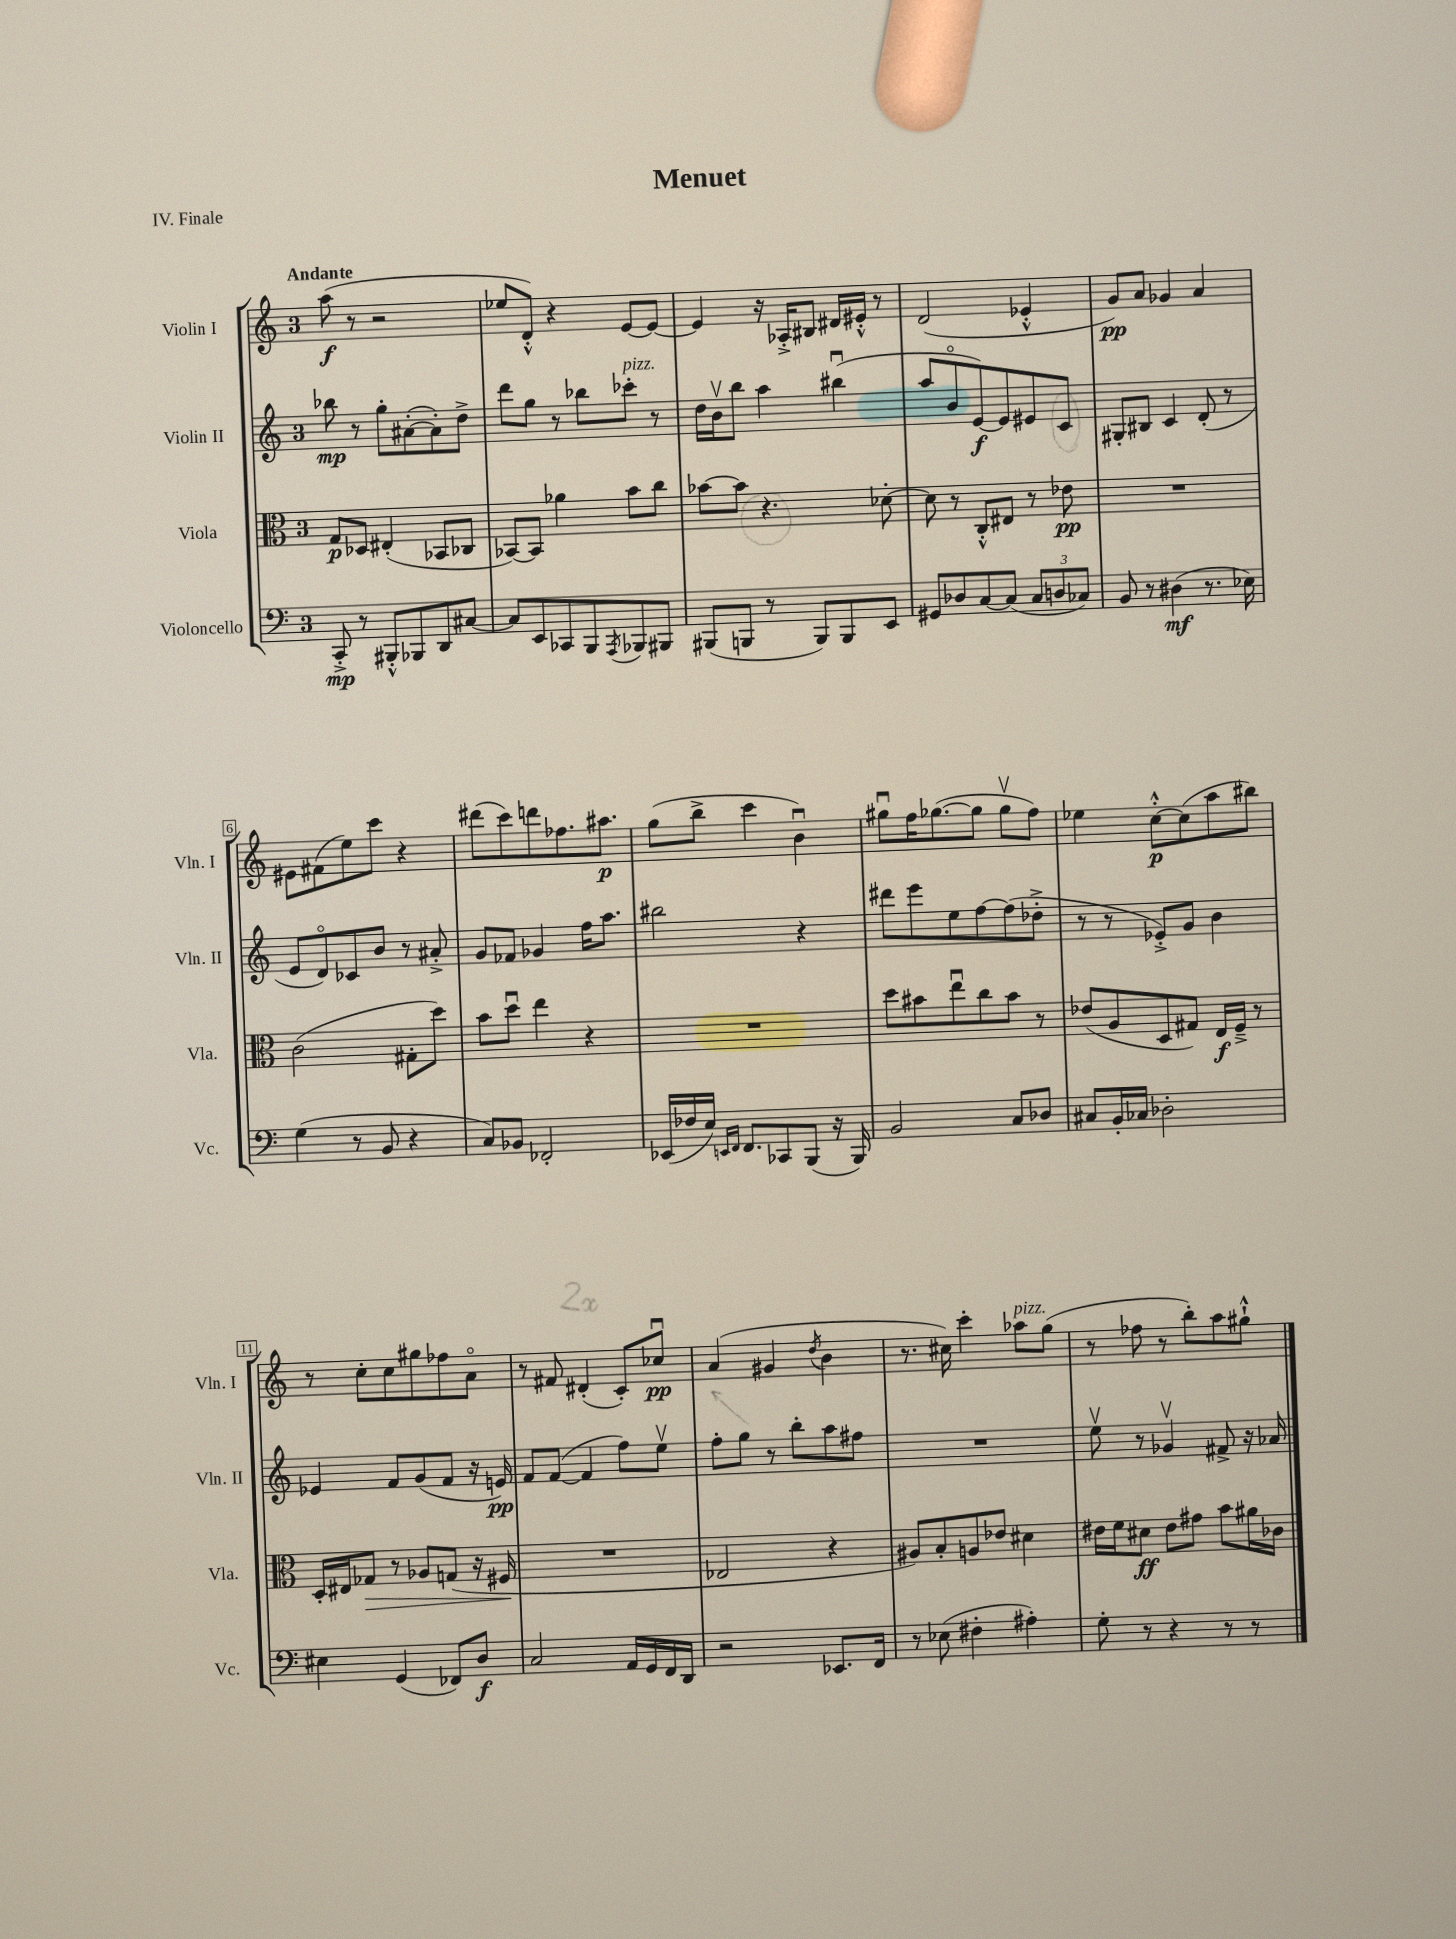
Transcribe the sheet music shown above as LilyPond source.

\header { title = "Menuet" piece = "IV. Finale" }
<<
\new StaffGroup <<
\new Staff = "s0" \with { instrumentName = "Violin I" shortInstrumentName = "Vln. I" } {
    \clef treble \key c \major \once \override Staff.TimeSignature.style = #'single-digit \time 3/4 \tempo "Andante"
    a''8\f( r8 r2 |
    ees''8 d'8-.-^) r4 e'8~ e'8~ |
    e'4 r16 aes16-.-> bis8 dis'16 eis'16-.-^ r8 |
    d'2( ees'4-.-^ |
    g'8\pp) a'8 ges'4 a'4 |
    eis'8 fis'8( e''8) c'''8 r4 |
    dis'''8( c'''8) d'''8 fes''8. ais''8.\p |
    g''8( b''8-> c'''4 b'4\downbow) |
    gis''8\downbow f''16 ges''8.~( ges''8 ges''8\upbow f''8) |
    ees''4 c''8~-.-^\p c''8( a''8 bis''8) |
    r8 c''8-. c''8 gis''8 fes''8 a'8\flageolet |
    r8 fis'8 dis'4-.( c'8-.) ces''8\downbow\pp |
    a'4( gis'4 \acciaccatura { d''8 } b'4 |
    r8. cis''16) c'''4-. aes''8^\markup { \italic "pizz." } g''8( |
    r8 fes''8 r8 b''8-.) a''8 gis''8-!-^ \bar "|." |
}
\new Staff = "s1" \with { instrumentName = "Violin II" shortInstrumentName = "Vln. II" } {
    \clef treble \key c \major \once \override Staff.TimeSignature.style = #'single-digit \time 3/4
    bes''8\mp r8 g''8-. ais'8~-.( ais'8-.) d''8-> |
    d'''8 g''8 r8 bes''8 ces'''8-.^\markup { \italic "pizz." } r8 |
    d''16 b'16\upbow b''8 a''4 bis''4\downbow( |
    a''8 b'8\flageolet e'8~\f) e'8 eis'8 c'8 |
    gis8-. bis8 c'4 d'8-.( r8 |
    e'8 d'8\flageolet) ces'8 b'8 r8 ais'8-.-> |
    g'8 fes'8 ges'4 f''16 a''8. |
    bis''2 r4 |
    dis'''8 e'''8 e''8 f''8~ f''8( des''8-.-> |
    r8 r8 ees'8-.->) g'8 b'4 |
    ees'4 f'8 g'8( f'8 r16 e'16\pp) |
    f'8 f'8~( f'4 f''8) e''8\upbow |
    f''8-. g''8 r8 b''8-. a''8 fis''8 |
    R2. |
    e''8\upbow r8 ges'4\upbow fis'8-> r16 aes'16 \bar "|." |
}
\new Staff = "s2" \with { instrumentName = "Viola" shortInstrumentName = "Vla." } {
    \clef alto \key c \major \once \override Staff.TimeSignature.style = #'single-digit \time 3/4
    g8\p des8 eis4-.( bes,8 ces8 |
    bes,8~) bes,8 aes'4 b'8 c''8 |
    bes'8~ bes'8 r4. des'8~-. |
    des'8 r8 c8-.-^ eis8 r8 ees'8\pp |
    R2. |
    c'2( gis8-. d''8) |
    b'8 d''8\downbow e''4 r4 |
    R2. |
    d''8 bis'8 e''8\downbow c''8 bis'8 r8 |
    ees'8( a8 d8 gis8) e16\f f16---> r8 |
    d16-. eis16 ges8\> r8 aes8 g8( r16 fis16\! |
    R2. |
    ees2 r4 |
    ais8) b8-. a8 ees'8 dis'4 |
    eis'16 f'16 dis'8\ff eis'8 gis'8 b'8 ais'16 ces'16 \bar "|." |
}
\new Staff = "s3" \with { instrumentName = "Violoncello" shortInstrumentName = "Vc." } {
    \clef bass \key c \major \once \override Staff.TimeSignature.style = #'single-digit \time 3/4
    c,8-.->\mp r8 bis,,8-.-^ bes,,8 d,8 cis8~ |
    cis8 e,8 ces,8 b,,8 \acciaccatura { a,,8 } bes,,8 bis,,8 |
    bis,,8( b,,8 r8 b,,8) b,,8 e,8 |
    gis,8 des8 c8~ c8( \tuplet 3/2 { c8 d8 ces8) } |
    b,8 r8 dis4\mf( r8. ees16) |
    g4( r8 b,8 r4 |
    c8) bes,8 fes,2-. |
    ees,16( fes16 e16) \grace { e,16 f,16 } f,8. ces,8 b,,8( r16 b,,16) |
    b,2 c8 des8 |
    cis8 b,16-. ces16 des2-. |
    eis4 g,4( fes,8) d8\f |
    c2 a,16 g,16 f,16 d,16 |
    r2 ees,8. f,16 |
    r8 ees8( fis4-. ais4-.) |
    g8-. r8 r4 r8 r8 \bar "|." |
}
>>
>>
\layout { \context { \Score \override BarNumber.stencil = #(make-stencil-boxer 0.1 0.3 ly:text-interface::print) } }
